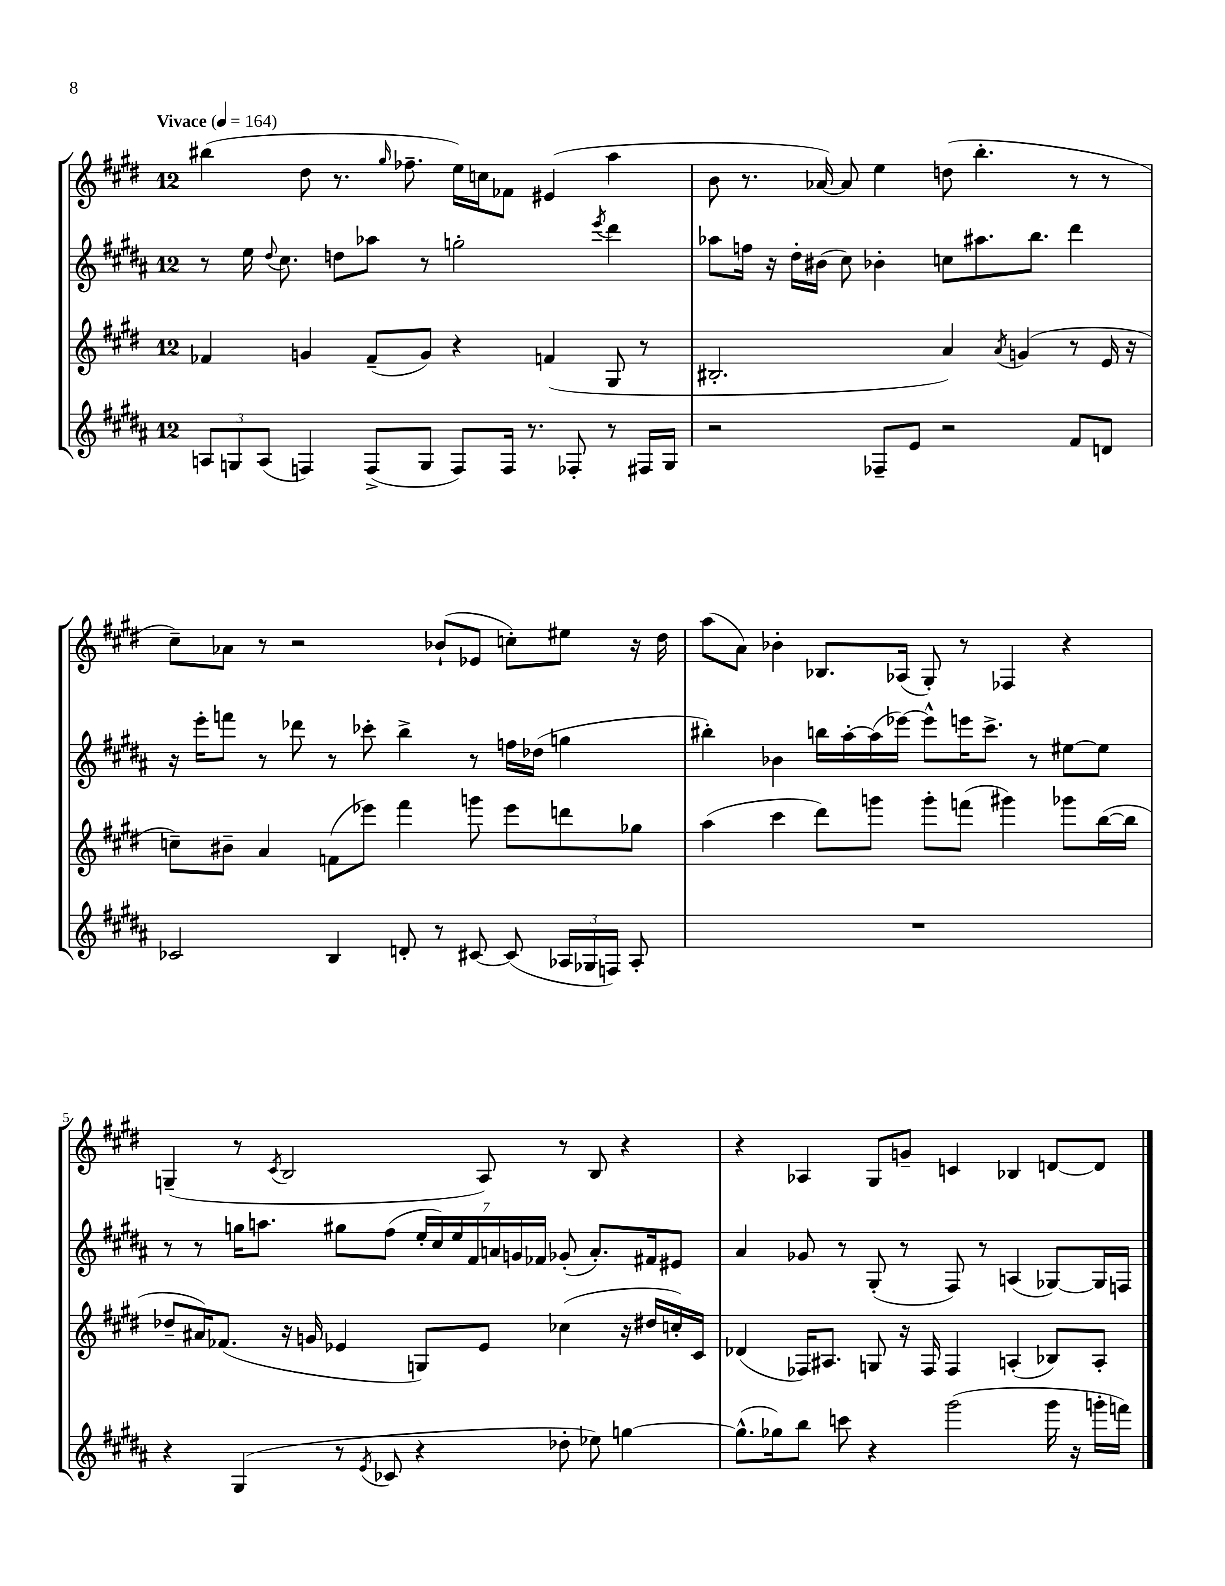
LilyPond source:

<<
\new StaffGroup <<
\new Staff = "s0" {
    \clef treble \key e \major \once \override Staff.TimeSignature.style = #'single-digit \time 12/8 \tempo "Vivace" 4 = 164
    \autoBeamOff bis''4( dis''8 r8. \grace { gis''16 } fes''8.-- e''16[) c''16 fes'8] eis'4( a''4 |
    b'8 r8. aes'16~) aes'8 e''4 d''8( b''4.-. r8 r8 |
    cis''8[--) aes'8] r8 r2 bes'8[-!( ees'8] c''8[-.) eis''8] r16 dis''16 |
    a''8[( a'8]) bes'4-. bes8.[ aes16]( gis8-.) r8 fes4 r4 |
    g4--( r8 \acciaccatura { cis'8 } b2 a8) r8 b8 r4 |
    r4 aes4 gis8[ g'8]-- c'4 bes4 d'8[~ d'8] \bar "|." |
}
\new Staff = "s1" {
    \clef treble \key b \major \once \override Staff.TimeSignature.style = #'single-digit \time 12/8
    \autoBeamOff r8 e''16 \appoggiatura { dis''8 } cis''8. d''8[ aes''8] r8 g''2-. \acciaccatura { e'''8 } dis'''4 |
    aes''8[ f''16] r16 dis''16[-. bis'16]( cis''8) bes'4-. c''8[ ais''8. b''8.] dis'''4 |
    r16 e'''16[-. f'''8] r8 des'''8 r8 ces'''8-. b''4-> r8 f''16[ des''16]( g''4 |
    bis''4-.) bes'4 b''16[ ais''16~-. ais''16( ees'''16]~) ees'''8[-^ e'''16 cis'''8.]-> r8 eis''8[~ eis''8] |
    r8 r8 g''16[ a''8.] gis''8[ fis''8]( \tuplet 7/4 { e''16[-. cis''16) e''16 fis'16 a'16 g'16 fes'16] } ges'8-.( a'8.[-.) fis'16 eis'8] |
    ais'4 ges'8 r8 gis8-.( r8 fis8) r8 a4( ges8[~) ges16 f16] \bar "|." |
}
\new Staff = "s2" {
    \clef treble \key e \major \once \override Staff.TimeSignature.style = #'single-digit \time 12/8
    \autoBeamOff fes'4 g'4 fes'8[--( g'8]) r4 f'4( gis8 r8 |
    bis2.-. a'4) \acciaccatura { a'8 } g'4( r8 e'16 r16 |
    c''8[--) bis'8]-- a'4 f'8[( ees'''8]) fis'''4 g'''8 ees'''8[ d'''8 ges''8] |
    a''4( cis'''4 dis'''8[) g'''8] g'''8[-. f'''8]( gis'''4) ges'''8[ b''16~( b''16] |
    des''8[-- ais'16) fes'8.]( r16 g'16 ees'4 g8[) ees'8] ces''4( r16 dis''16[ c''16-.) cis'16] |
    des'4( fes16[) ais8.] g8 r16 fes16 fes4 a4-.( bes8[) a8]-. \bar "|." |
}
\new Staff = "s3" {
    \clef treble \key b \major \once \override Staff.TimeSignature.style = #'single-digit \time 12/8
    \autoBeamOff \tuplet 3/2 { a8[ g8 a8]( } f4) f8[->( g8] f8[) f16] r8. fes8-. r8 fis16[ g16] |
    r2 fes8[-- e'8] r2 fis'8[ d'8] |
    ces'2 b4 d'8-. r8 cis'8~ cis'8( \tuplet 3/2 { aes16[ ges16 f16]) } aes8-. |
    R1. |
    r4 gis4( r8 \acciaccatura { e'8 } ces'8 r4 des''8-. ees''8) g''4~ |
    g''8.[-^( ges''16) b''8] c'''8 r4 gis'''2( gis'''16 r16 g'''16[-. f'''16]) \bar "|." |
}
>>
>>
\layout { \context { \Score \override BarNumber.break-visibility = ##(#f #t #t) barNumberVisibility = #(every-nth-bar-number-visible 5) } }
